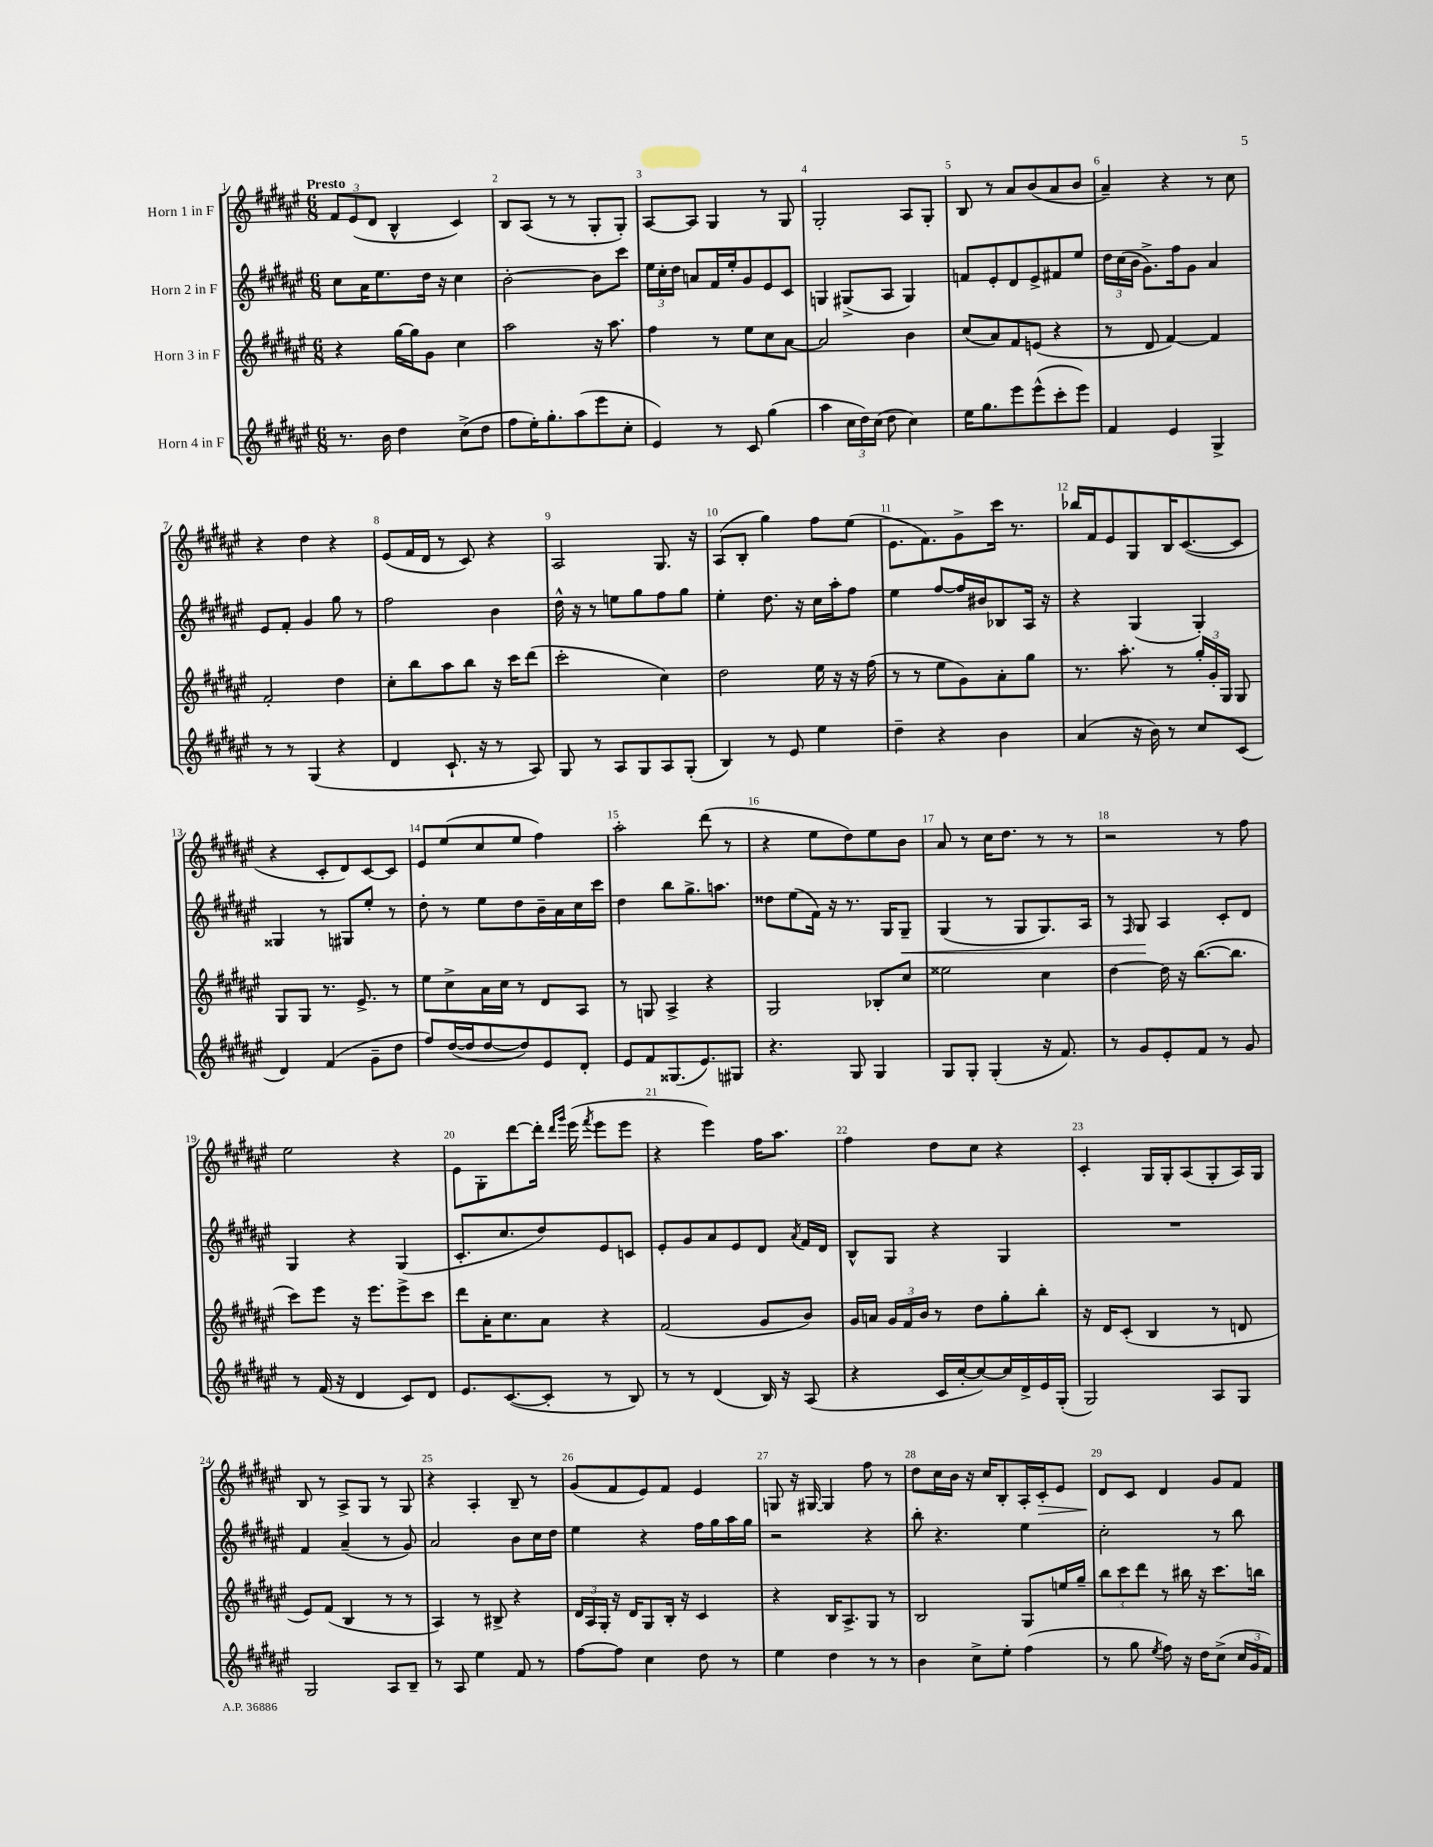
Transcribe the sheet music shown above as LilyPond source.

<<
\new StaffGroup <<
\new Staff = "s0" \with { instrumentName = "Horn 1 in F" } {
    \clef treble \key fis \major \numericTimeSignature \time 6/8 \tempo "Presto"
    \autoBeamOff \tuplet 3/2 { fis'8[ eis'8( dis'8] } b4-^ cis'4) |
    b8[ ais8]( r8 r8 gis8[-. gis8]-.) |
    ais8[~ ais8] gis4 r8 gis8 |
    gis2-. ais8[ gis8]-. |
    b8 r8 ais'8[ b'8( ais'8 b'8] |
    ais'4--) r4 r8 cis''8 |
    r4 dis''4 r4 |
    eis'8[( fis'16 dis'16] r8 cis'8) r4 |
    ais2 gis8. r16 |
    ais8[( b8]-. gis''4) fis''8[ eis''8]( |
    eis'8.[ fis'8.) gis'8-> cis'''16] r8. |
    bes''16[ fis'16 eis'8 gis8 b16 cis'8.~( cis'8] |
    r4 cis'8[-. dis'8) cis'8~ cis'8] |
    eis'8[ eis''8( cis''8 eis''8] fis''4) |
    ais''2-. dis'''8( r8 |
    r4 eis''8[ dis''8) eis''8 b'8] |
    ais'8 r8 cis''16[ dis''8.] r8 r8 |
    r2 r8 fis''8 |
    eis''2 r4 |
    eis'8[ gis8-. dis'''8~ dis'''16]-. \grace { dis'''16[ gis'''16] } eis'''16( \acciaccatura { fis'''8 } eis'''8[ eis'''8] |
    r4 eis'''4) fis''16[ ais''8.] |
    fis''4 dis''8[ cis''8] r4 |
    cis'4-. gis16[ gis16-. ais8( gis8-. ais16) gis16] |
    b8 r8 ais8[-> gis8] r8 gis8 |
    r4 ais4-. b8-- r8 |
    gis'8[( fis'8 eis'8) fis'8] eis'4 |
    g8 r16 gis16~ gis4 fis''8 r8 |
    dis''8[ cis''16 b'16] r16 cis''16[ b8-. ais16-. cis'16-.\> eis'8] |
    dis'8[\! cis'8] dis'4 gis'8[ fis'8] \bar "|." |
}
\new Staff = "s1" \with { instrumentName = "Horn 2 in F" } {
    \clef treble \key fis \major \numericTimeSignature \time 6/8
    \autoBeamOff cis''8[ ais'16 eis''8. dis''16] r16 cis''4 |
    b'2~-. b'8[ cis'''8] |
    \tuplet 3/2 { eis''16[ cis''16-. dis''16] } a'8[ fis'16 eis''16-. gis'8 eis'8 cis'8] |
    g4 gis8[->( ais8] gis4) |
    f'8[ eis'8-. dis'8 eis'8-> fis'8 eis''8] |
    \tuplet 3/2 { dis''16[ cis''16( b'16] } gis'8.[->) fis''16 gis'8] ais'4 |
    eis'8[ fis'8]-. gis'4 gis''8 r8 |
    fis''2 b'4 |
    dis''16-^ r16 r8 e''8[ gis''8 fis''8 gis''8] |
    eis''4-. dis''8. r16 cis''16[ ais''16-. fis''8] |
    eis''4 fis''8[~ fis''16 bis'16 bes8 ais16] r16 |
    r4 gis4( gis4-.) |
    gisis4 r8 gis8[ eis''8]-. r8 |
    dis''8-. r8 eis''8[ dis''8 b'16-- ais'16 cis''16 cis'''16] |
    dis''4 b''8[ gis''8.-> a''8.] |
    disis''8[ eis''8( fis'16]) r16 r8. gis16[ gis8]--\< |
    gis4( r8 gis8[ gis8.) ais16] |
    r8 \grace { fis16 } gis8\! ais4 cis'8[-. dis'8] |
    gis4 r4 gis4( |
    cis'8.[-. cis''8. dis''8) eis'8 c'8] |
    eis'8[-. gis'8 ais'8 eis'8 dis'8] \acciaccatura { ais'8 } fis'16[ dis'16] |
    b8[-^ gis8] r4 gis4 |
    R2. |
    fis'4 ais'4--( r8 gis'8) |
    ais'2 b'8[ cis''16 dis''16] |
    eis''4 r4 fis''16[ gis''16 ais''16 gis''16] |
    r2 r4 |
    b''8-. r4. eis''4 |
    cis''2-. r8 b''8 \bar "|." |
}
\new Staff = "s2" \with { instrumentName = "Horn 3 in F" } {
    \clef treble \key fis \major \numericTimeSignature \time 6/8
    \autoBeamOff r4 gis''16[~ gis''16 gis'8] cis''4 |
    ais''2 r16 ais''8. |
    fis''4 r8 eis''8[ cis''8 ais'8]~ |
    ais'2 b'4 |
    cis''8[( ais'8) fis'8 e'8]( r4 |
    r8 dis'8 fis'4~) fis'4 |
    fis'2-. dis''4 |
    cis''8[-. b''8 ais''8 b''8] r16 cis'''16[ dis'''8]( |
    cis'''2-. cis''4) |
    dis''2 eis''16 r16 r16 fis''16( |
    r8 r8 eis''8[ gis'8) ais'8-. gis''8] |
    r8. ais''8.-. r8 \tuplet 3/2 { gis''16[-. gis'16-. gis16] } gis8 |
    gis8[ gis8] r8. eis'8.-> r8 |
    eis''8[ cis''8-> ais'16 cis''16] r8 dis'8[ ais8] |
    r8 g8 ais4-> r4 |
    gis2 bes8[-. cis''8] |
    eisis''2 cis''4 |
    dis''4~ dis''16 r16 b''8.[~( b''8.] |
    cis'''8[) eis'''8] r16 eis'''8.[ eis'''8-> cis'''8] |
    dis'''8[ ais'16-. cis''8. ais'8] r4 |
    fis'2( gis'8[ b'8]) |
    gis'16[ a'16] \tuplet 3/2 { gis'16[ fis'16 b'16] } r8 dis''8[ gis''8-. b''8]-. |
    r16 dis'16[ cis'8]-.( b4 r8 d'8 |
    eis'8[) fis'8]( b4 r8 r8 |
    ais4) r8 bis8-> r4 |
    \tuplet 3/2 { dis'16[ ais16 gis16]-. } r16 dis'16[ gis8 b16]-. r16 cis'4 |
    r4 b16[ ais8.-> gis8] r8 |
    b2 gis8[ e''16 gis''16]-- |
    \tuplet 3/2 { b''8[ cis'''8 dis'''8] } r8 bis''16 r16 cis'''8.[ b''16] \bar "|." |
}
\new Staff = "s3" \with { instrumentName = "Horn 4 in F" } {
    \clef treble \key fis \major \numericTimeSignature \time 6/8
    \autoBeamOff r8. b'16 dis''4 cis''8[->( dis''8] |
    fis''8[ eis''16-.) gis''8.-. ais''8( eis'''8 cis''8]-. |
    eis'4) r8 cis'8 gis''4( |
    ais''4 \tuplet 3/2 { cis''16[ dis''16) cis''16]( } dis''8 cis''4) |
    eis''16[ gis''8. eis'''8 eis'''8-^( cis'''8-. eis'''8]) |
    fis'4 eis'4 gis4-> |
    r8 r8 gis4( r4 |
    dis'4 cis'8.-! r16 r8 ais8) |
    gis8 r8 ais8[ gis8 ais8 gis8]-.( |
    b4) r8 eis'8 eis''4 |
    dis''4-- r4 b'4 |
    ais'4( r16 b'16) r8 cis''8[ cis'8]( |
    dis'4) fis'4( gis'8[-- dis''8] |
    fis''8[) dis''16~( dis''16 dis''8~ dis''8) eis'8 dis'8]-. |
    eis'8[ fis'8 gisis8.( eis'8.) gis8] |
    r4. gis8 gis4 |
    gis8[ gis8]-. gis4-.( r16 fis'8.) |
    r8 gis'8[ eis'8-. fis'8] r8 gis'8 |
    r8 fis'16( r16 dis'4 cis'8[) dis'8] |
    eis'8.[ cis'8.~( cis'8]-. r8 b8) |
    r8 r8 dis'4( b16) r16 ais8( |
    r4 cis'16[ cis''16~-. cis''8~) cis''16 dis'16-> eis'16 gis16]-.( |
    gis2) ais8[ gis8] |
    gis2 ais8[ b8]-- |
    r8 ais8 eis''4 fis'8 r8 |
    fis''8[~ fis''8] cis''4 dis''8 r8 |
    eis''4 dis''4 r8 r8 |
    b'4 cis''8[-> eis''8]-. fis''4( |
    r8 gis''8 \acciaccatura { eis''8 } fis''8) r16 dis''16[ cis''8]->( \tuplet 3/2 { cis''16[ gis'16 fis'16]) } \bar "|." |
}
>>
>>
\layout { \context { \Score \override BarNumber.break-visibility = ##(#f #t #t) barNumberVisibility = #all-bar-numbers-visible } }
